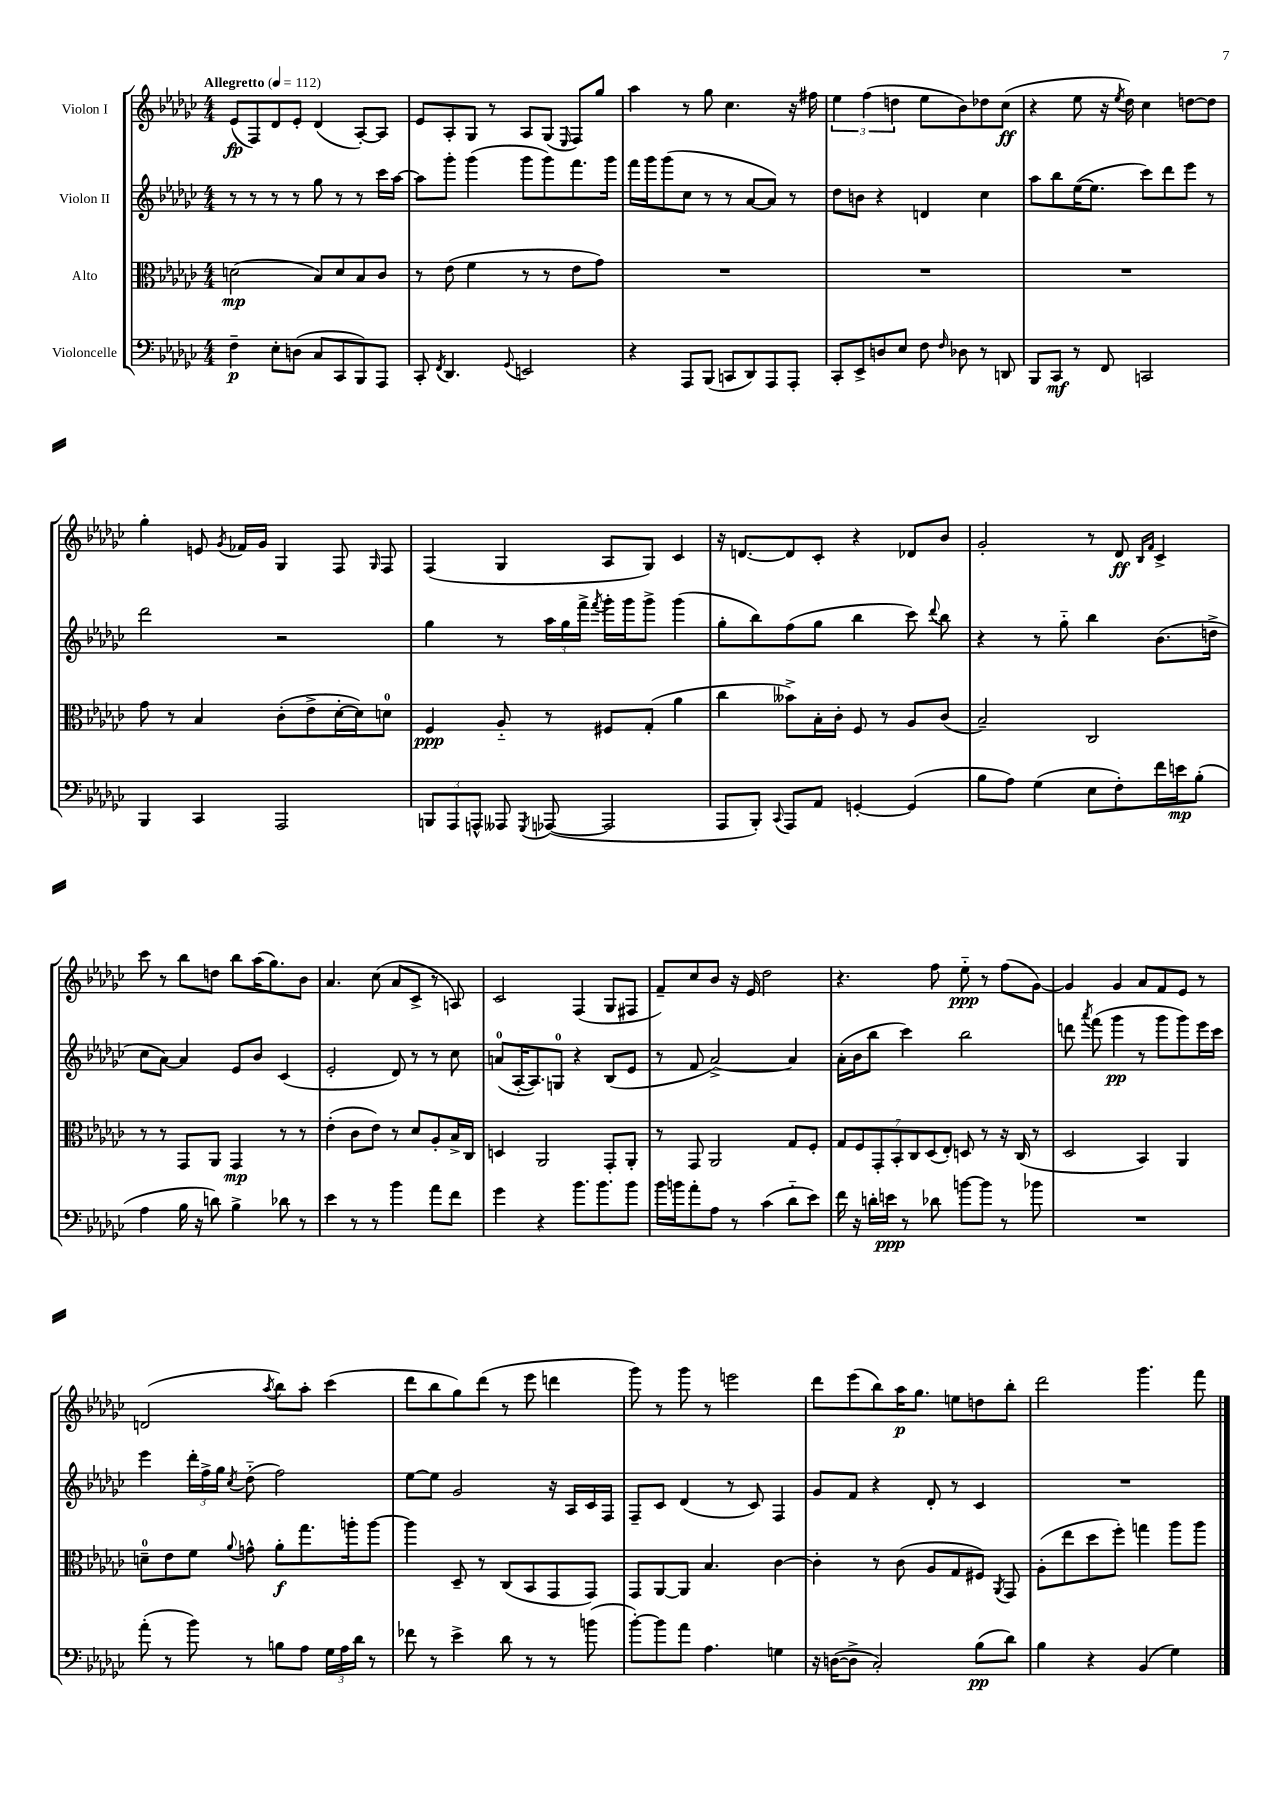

**kern	**kern	**kern	**kern
*staff4	*staff3	*staff2	*staff1
*clefF4	*clefC3	*clefG2	*clefG2
*k[b-e-a-d-g-c-]	*k[b-e-a-d-g-c-]	*k[b-e-a-d-g-c-]	*k[b-e-a-d-g-c-]
*M4/4	*M4/4	*M4/4	*M4/4
*MM112	*MM112	*MM112	*MM112
4F~	(2d	8r	(8e-
.	.	8r	8F)
8E-'	.	8r	8d-
(8D	.	8r	8e-'
8C-	8B-)	8gg-	(4d-
8CC-	8d	8r	.
8BBB-)	8B-	8r	[8A-')
8AAA-	8c-	16ccc-	8A-]
.	.	[16aa-	.
=	=	=	=
8CC-'	8r	8aa-]	8e-
8qFF	.	.	.
4.DD-	(8e-	8ggg-'	8A-'
.	4f	(4ggg-	8G-
.	.	.	8r
8qqGG-	.	.	.
2EE	8r	8ggg-	8A-
.	8r	8ggg-)	(8G-
.	.	.	16qqE-
.	8e-	8.fff	8F)
.	8g-)	.	8gg-
.	.	16ggg-	.
=	=	=	=
4r	1r	16fff	4aa-
.	.	16ggg-	.
.	.	(8ggg-	.
8AAA-	.	8cc-	8r
(8BBB-	.	8r	8gg-
8CC	.	8r	4.cc-
8DD-)	.	[8a-	.
8AAA-	.	8a-])	.
8AAA-'	.	8r	16r
.	.	.	16ff#
=	=	=	=
8CC-'	1r	8dd-	6ee-
8EE-^	.	8b	.
.	.	.	(6ff
8D	.	4r	.
.	.	.	6dd
8E-	.	.	.
8F	.	4d	8ee-
16qqF	.	.	.
8D-	.	.	8b-)
8r	.	4cc-	8dd-
8DD	.	.	(8cc-
=	=	=	=
8BBB-	1r	8aa-	4r
8CC-	.	8bb-	.
8r	.	([16ee-	8ee-
.	.	8.ee-]	.
8FF	.	.	16r
.	.	.	8qee-
.	.	.	16dd-)
2CC	.	8ccc-)	4cc-
.	.	8ddd-	.
.	.	8eee-	[8dd
.	.	8r	8dd]
=	=	=	=
4BBB-	8g-	2ddd-	4gg-'
.	8r	.	.
4CC-	4B-	.	8e
.	.	.	8qg-
.	.	.	16f-
.	.	.	16g-
2AAA-	(8c-'	2r	4G-
.	8e-^	.	.
.	[16d-'	.	8F
.	16d-])	.	.
.	.	.	16qqG-
.	8d	.	8F
=	=	=	=
12BBB	4F	4gg-	(4F
12AAA-	.	.	.
12AAA^^	.	.	.
8AAA--	8A-'~	8r	4G-
8qGGG-	.	.	.
([8AAA-	8r	24aa-	.
.	.	24gg-	.
.	.	24fff^	.
.	.	8qfff	.
2AAA-]	8F#	16ggg-'	8A-
.	.	16ggg-	.
.	(8G-'	8ggg-^	8G-)
.	4a-	(4ggg-	4c-
=	=	=	=
8AAA-	4cc-	8gg-'	16r
.	.	.	[8.d
8BBB-')	.	8bb-)	.
8qqCC-	.	.	.
8AAA-	8b--^)	(8ff	8d]
8AA-	16B-'	8gg-	8c-'
.	16c-'	.	.
[4GG'	8F	4bb-	4r
.	8r	.	.
(4GG]	8A-	8ccc-)	8d-
.	.	8qqddd-	.
.	(8c-	8bb-	8b-
=	=	=	=
8B-	2B-~)	4r	2g-'
8A-)	.	.	.
(4G-	.	8r	.
.	.	8gg-'~	.
8E-	2C-	4bb-	8r
8F')	.	.	8d-
.	.	.	16qqB-
.	.	.	16qqf
16f	.	(8.b-	4c-^
16e	.	.	.
(8B-'	.	.	.
.	.	16dd^	.
=	=	=	=
4A-	8r	8cc-	8ccc-
.	8r	[8a-)	8r
16B-	8GG-	4a-]	8bb-
16r	.	.	.
8d)	8AA-	.	8dd
4B-^	4GG-	8e-	8bb-
.	.	8b-	(16aa-
.	.	.	8.gg-)
8d-	8r	(4c-	.
8r	8r	.	8b-
=	=	=	=
4e-	(4e-'	2e-'	4.a-
8r	8c-	.	.
8r	8e-)	.	(8cc-
4b-	8r	8d-)	8a-
.	8d-	8r	8c-^
8a-	8A-'	8r	8r
8f	16B-^	8cc-	8A)
.	16C-	.	.
=	=	=	=
4g-	4D	(8a	2c-
.	.	[16A-'	.
.	.	8.A-])	.
4r	2AA-	.	.
.	.	8G	.
8.b-	.	4r	(4F
8.b-	.	.	.
.	8GG-'	(8B-	8G-
8b-	8AA-'	8e-	8F#
=	=	=	=
16b-	8r	8r	8f~)
16b	.	.	.
8a-'	8GG-	8f	8cc-
8A-	2AA-	[2a-^)	8b-
8r	.	.	16r
.	.	.	16e-
(4c-	.	.	2dd-
8d-'~	8G-	4a-]	.
8e-)	8F'	.	.
=	=	=	=
16f	14G-	(16a-'	4.r
16r	.	16b-	.
.	14F	.	.
16d'	.	8bb-	.
.	14GG-'	.	.
16e	.	.	.
.	14BB-'	.	.
8r	.	4ccc-)	.
.	14C-	.	.
.	(14D-	.	.
8d-	.	.	8ff
.	14E-')	.	.
[8b	8D	2bb-	8ee-'~
8b]	8r	.	8r
8r	16r	.	(8ff
.	(16C-	.	.
8b-	8r	.	[8g-)
=	=	=	=
1r	2D-	8ddd	4g-]
.	.	8qaaa-	.
.	.	(8fff	.
.	.	4ggg-	4g-
.	4BB-)	8r	8a-
.	.	8ggg-	8f
.	4AA-	8ggg-)	8e-
.	.	16eee-	8r
.	.	16ccc-	.
=	=	=	=
(8a-'	8d~	4eee-	(2d
8r	8e-	.	.
8b-)	8f	24ddd-'	.
.	.	24ff^	.
.	.	24gg-	.
.	8qqa-	8qcc-	.
8r	8g^^	(8dd-'~	.
.	.	.	8qaa-
8B	8a-'	2ff)	8bb-)
8A-	8.gg-	.	8aa-'
24G-	.	.	(4ccc-
24A-	.	.	.
.	16aa'	.	.
24d-	.	.	.
8r	[8aa	.	.
=	=	=	=
8f-	4aa]	[8ee-	8ddd-
8r	.	8ee-]	8bb-
4e-^	8D-~	2g-	8gg-)
.	8r	.	(8ddd-
8d-	(8C-	.	8r
8r	8BB-	.	8eee-
8r	8GG-	16r	4ddd
.	.	16A-	.
(8b	8GG-)	16c-	.
.	.	16F	.
=	=	=	=
[8b-')	8GG-	8F~	8ggg-)
8b-]	[8AA-	8c-	8r
8a-	8AA-]	(4d-	8ggg-
4.A-	4.B-	.	8r
.	.	8r	2eee
.	.	8c-)	.
4G	[4c-	4F	.
=	=	=	=
16r	4c-']	8g-	8ddd-
([16D	.	.	.
8D^]	.	8f	(8eee-
2C-')	8r	4r	8bb-)
.	(8c-	.	16aa-
.	.	.	8.gg-
.	8A-	8d-'	.
.	8G-	8r	8ee
(8B-	8F#)	4c-	8dd
.	8qAA-	.	.
8d-)	8GG-	.	8bb-'
=	=	=	=
4B-	(8A-'	1r	2ddd-
.	8ee-	.	.
4r	8dd-	.	.
.	8ff')	.	.
(4BB-	4gg	.	4.ggg-
4G-)	8aa-	.	.
.	8aa-	.	8fff
==	==	==	==
*-	*-	*-	*-
